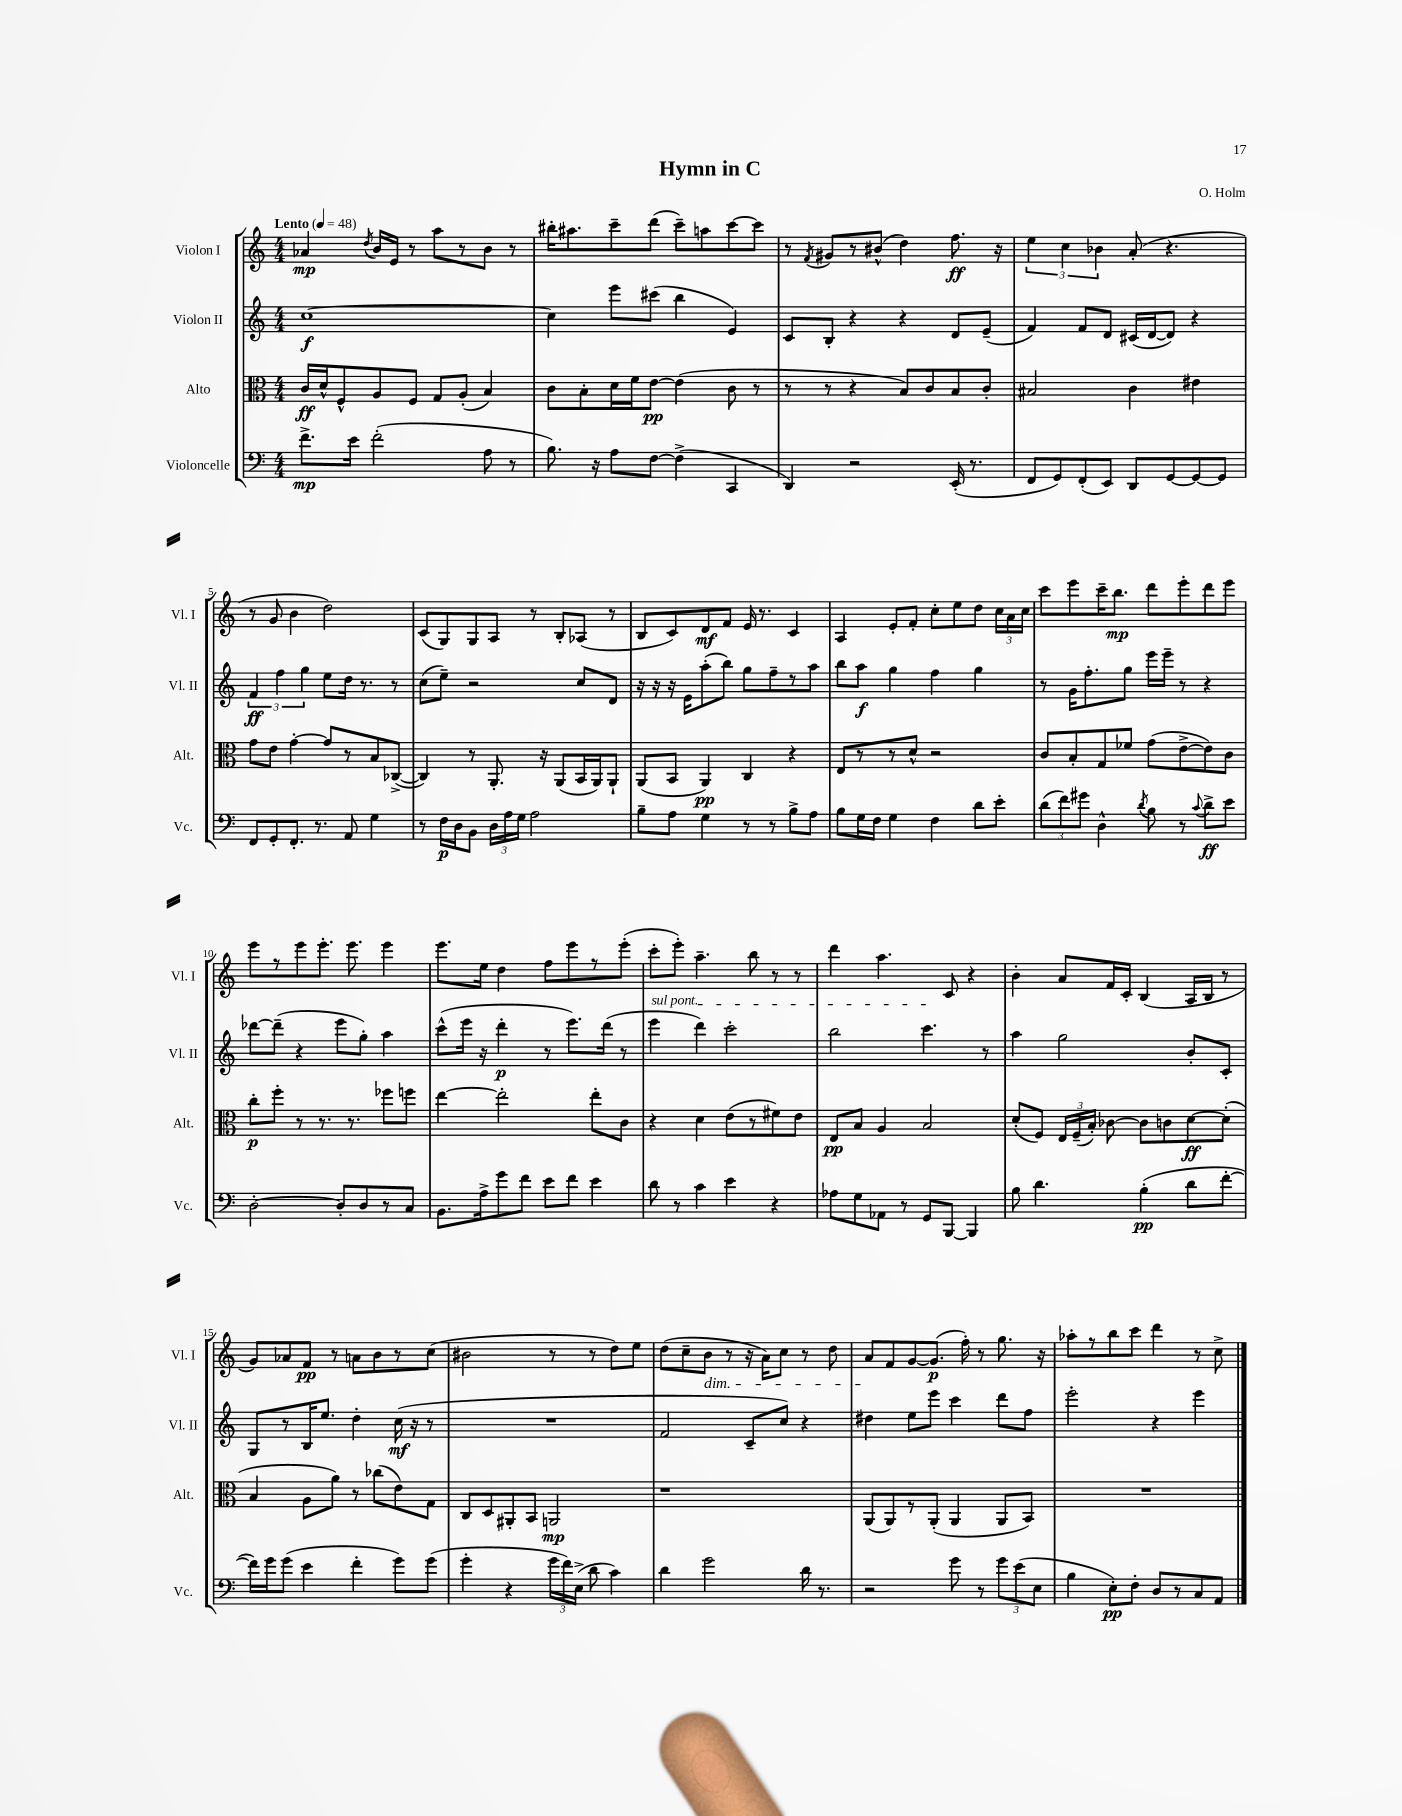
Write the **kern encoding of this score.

**kern	**dynam	**kern	**dynam	**kern	**dynam	**kern	**dynam
*part4	*part4	*part3	*part3	*part2	*part2	*part1	*part1
*staff4	*staff4	*staff3	*staff3	*staff2	*staff2	*staff1	*staff1
*I"Violoncelle	*	*I"Alto	*	*I"Violon II	*	*I"Violon I	*
*I'Vc.	*	*I'Alt.	*	*I'Vl. II	*	*I'Vl. I	*
*clefF4	*	*clefC3	*	*clefG2	*	*clefG2	*
*k[]	*	*k[]	*	*k[]	*	*k[]	*
*M4/4	*	*M4/4	*	*M4/4	*	*M4/4	*
*MM48	*	*MM48	*	*MM48	*	*MM48	*
=1	=1	=1	=1	=1	=1	=1	=1
!	!	!	!	!	!	!LO:TX:a:B:t=Lento	!
8.f^\L	mp	16c/LL	ff	[1cc	f	4a-X/	mp
.	.	16d^^/J	.	.	.	.	.
.	.	8F^^/	.	.	.	.	.
16e\Jk	.	.	.	.	.	.	.
.	.	.	.	.	.	8qdd/	.
(2f'\	.	8A/	.	.	.	16b/LL	.
.	.	.	.	.	.	16e/JJ	.
.	.	8F/J	.	.	.	8r	.
.	.	8G/L	.	.	.	8aa\L	.
.	.	(8A'/J	.	.	.	8r	.
8A\	.	4B/)	.	.	.	8b\J	.
8r	.	.	.	.	.	8r	.
=2	=2	=2	=2	=2	=2	=2	=2
8.B\)	.	8c\L	.	4cc\]	.	16bb#X'\KL	.
.	.	.	.	.	.	8.aa#X\	.
.	.	8B'\	.	.	.	.	.
16r	.	.	.	.	.	.	.
8A\L	.	16d\L	.	8eee\L	.	8ccc~\	.
.	.	16f\J	.	.	.	.	.
[8F\J	.	[8e\J	pp	(8ccc#X\J	.	(8ddd\J	.
(4F^\]	.	(4e\]	.	4bb\	.	8ccc~\L)	.
.	.	.	.	.	.	8aan\	.
4CC/	.	8c\	.	4e/)	.	[8ccc\	.
.	.	8r	.	.	.	8ccc\J]	.
=3	=3	=3	=3	=3	=3	=3	=3
4DD/)	.	8r	.	8c/L	.	8r	.
.	.	.	.	.	.	8qf/	.
.	.	8r	.	8B'/J	.	8g#X/L	.
2r	.	4r	.	4r	.	8r	.
.	.	.	.	.	.	(8b#X^^/J	.
.	.	8B/L)	.	4r	.	4dd\)	.
.	.	8c/	.	.	.	.	.
(16EE'/	.	8B/	.	8d/L	.	8.ff\	ff
8.r	.	.	.	.	.	.	.
.	.	8c'/J	.	(8e~/J	.	.	.
.	.	.	.	.	.	16r	.
=4	=4	=4	=4	=4	=4	=4	=4
8FF/L	.	2B#X/	.	4f/)	.	6ee\	.
8GG/)	.	.	.	.	.	.	.
.	.	.	.	.	.	6cc\	.
(8FF'/	.	.	.	8f/L	.	.	.
.	.	.	.	.	.	6b-X\	.
8EE/J)	.	.	.	8d/J	.	.	.
8DD/L	.	4c\	.	(16c#X/LL	.	(8a'/	.
.	.	.	.	[16d/J	.	.	.
[8GG/	.	.	.	8d/J])	.	4.r	.
8GG/_	.	4e#X\	.	4r	.	.	.
8GG/J]	.	.	.	.	.	.	.
!!LO:LB:g=z
=5	=5	=5	=5	=5	=5	=5	=5
8FF/L	.	8g\L	.	6f/	ff	8r	.
8GG'/	.	8e\J	.	.	.	8g/	.
.	.	.	.	6ff\	.	.	.
8.FF'/J	.	[4g'\	.	.	.	4b\	.
.	.	.	.	6gg\	.	.	.
8.r	.	.	.	.	.	.	.
.	.	8g/L]	.	8ee\L	.	2dd\)	.
8AA/	.	8r	.	16dd\Jk	.	.	.
.	.	.	.	8.r	.	.	.
4G\	.	8B/	.	.	.	.	.
.	.	([8C-X^/J	.	8r	.	.	.
=6	=6	=6	=6	=6	=6	=6	=6
8r	.	4C-/])	.	(8cc\L	.	(8c/L	.
16F\LL	p	.	.	8ee~\J)	.	8G/)	.
16D\J	.	.	.	.	.	.	.
8BB\J	.	8r	.	2r	.	8G/	.
24D\LL	.	8.AA'/	.	.	.	8A/J	.
24A\	.	.	.	.	.	.	.
24G\JJ	.	.	.	.	.	.	.
2A\	.	.	.	.	.	8r	.
.	.	16r	.	.	.	.	.
.	.	(8AA/L	.	.	.	8B'/L	.
.	.	16BB/L	.	8cc/L	.	(8A-X/J	.
.	.	16AA/J)	.	.	.	.	.
.	.	8AA`/J	.	8d/J	.	8r	.
=7	=7	=7	=7	=7	=7	=7	=7
8B~\L	.	(8AA/L	.	16r	.	8B/L	.
.	.	.	.	16r	.	.	.
8A\J	.	8BB/J	.	16r	.	8c/)	.
.	.	.	.	16e\KL	.	.	.
4G\	.	4AA/)	pp	(8aa'\	.	8d/	mf
.	.	.	.	8bb\J)	.	8f/J	.
8r	.	4C/	.	8gg\L	.	16e/	.
.	.	.	.	.	.	8.r	.
8r	.	.	.	8ff~\	.	.	.
8B^\L	.	4r	.	8r	.	4c/	.
8A\J	.	.	.	8aa\J	.	.	.
=8	=8	=8	=8	=8	=8	=8	=8
8B\L	.	8E/L	.	8bb\L	.	4A/	.
16G\L	.	8r	.	8aa\J	f	.	.
16F\JJ	.	.	.	.	.	.	.
4G\	.	8r	.	4gg\	.	8e'/L	.
.	.	8d^^/J	.	.	.	8f'/J	.
4F\	.	2r	.	4ff\	.	8cc'\L	.
.	.	.	.	.	.	8ee\	.
8d\L	.	.	.	4gg\	.	8dd\J	.
8e'\J	.	.	.	.	.	24cc\LL	.
.	.	.	.	.	.	24a\	.
.	.	.	.	.	.	24cc\JJ	.
=9	=9	=9	=9	=9	=9	=9	=9
(12d\L	.	8c/L	.	8r	.	8ccc\L	.
12f\)	.	.	.	.	.	.	.
.	.	8B'/	.	16g\KL	.	8eee\	.
12g#X\J	.	.	.	.	.	.	.
.	.	.	.	8.ff'\	.	.	.
4D^^\	.	8G/	.	.	.	16ccc~\K	.
.	.	.	.	.	.	8.bb\J	mp
.	.	8f-X/J	.	8gg\J	.	.	.
8qd/	.	.	.	.	.	.	.
8B\	.	(8g\L	.	16eee\LL	.	8ddd\L	.
.	.	.	.	16eee~\JJ	.	.	.
8r	.	[8e^\	.	8r	.	8eee'\	.
8qqc/	.	.	.	.	.	.	.
8d^\L	ff	8e\])	.	4r	.	8ddd\	.
8e\J	.	8c\J	.	.	.	8eee\J	.
!!LO:LB:g=z
=10	=10	=10	=10	=10	=10	=10	=10
[2D'\	.	8cc'\L	p	[8ddd-X\L	.	8eee\L	.
.	.	8ff'\J	.	(8ddd-~\J]	.	8r	.
.	.	8r	.	4r	.	8eee\	.
.	.	8.r	.	.	.	8.eee'\J	.
8D'/L]	.	.	.	8eee\L	.	.	.
.	.	8.r	.	.	.	8.eee\	.
8D/	.	.	.	8gg'\J)	.	.	.
8r	.	8ff-X\L	.	4aa\	.	4eee\	.
8C/J	.	8ffn\J	.	.	.	.	.
=11	=11	=11	=11	=11	=11	=11	=11
8.BB\L	.	[4ee\	.	(8ccc^^\L	.	8.eee\L	.
.	.	.	.	16eee\Jk	.	.	.
16A^\k	.	.	.	16r	.	16ee\Jk	.
8g\	.	2ee'\]	.	4ddd'\	p	4dd\	.
8f\J	.	.	.	.	.	.	.
8e\L	.	.	.	8r	.	8ff\L	.
8f\J	.	.	.	8.eee\L)	.	8eee\	.
4e\	.	8ee'\L	.	.	.	8r	.
.	.	.	.	(16ddd\Jk	.	.	.
.	.	8c\J	.	8r	.	(8eee'\J	.
=12	=12	=12	=12	=12	=12	=12	=12
!	!	!	!	!LO:TX:a:i:t=sul pont.	!	!	!
8d\	.	4r	.	4eee\	.	8ccc'\L	.
8r	.	.	.	.	.	8eee'\J)	.
4c\	.	4d\	.	4ddd\)	.	4.aa~\	.
4e\	.	(8e\L	.	2ccc'\	.	.	.
.	.	8r	.	.	.	8bb\	.
4r	.	8f#X\)	.	.	.	8r	.
.	.	8e\J	.	.	.	8r	.
=13	=13	=13	=13	=13	=13	=13	=13
8A-X\L	.	8E/L	pp	2bb\	.	4ddd\	.
8G\	.	8B/J	.	.	.	.	.
8AA-X\J	.	4A/	.	.	.	4.aa\	.
8r	.	.	.	.	.	.	.
8GG/L	.	2B/	.	4.ccc\	.	.	.
[8BBB/J	.	.	.	.	.	8c/	.
4BBB/]	.	.	.	.	.	4r	.
.	.	.	.	8r	.	.	.
=14	=14	=14	=14	=14	=14	=14	=14
8B\	.	(8d'/L	.	4aa\	.	4b'\	.
4.d\	.	8F/J)	.	.	.	.	.
.	.	24E/LL	.	2gg\	.	8a/L	.
.	.	(24F~/	.	.	.	.	.
.	.	24B'/JJ)	.	.	.	.	.
.	.	[8c-X\	.	.	.	16f/L	.
.	.	.	.	.	.	16c'/JJ	.
(4B'\	pp	8c-\L]	.	.	.	(4B/	.
.	.	8cn\	.	.	.	.	.
8d\L	.	[8d\	ff	8b'/L	.	16A/LL	.
.	.	.	.	.	.	16B/JJ	.
[8f'\J	.	(8d'\J]	.	8c'/J	.	8r	.
!!LO:LB:g=z
=15	=15	=15	=15	=15	=15	=15	=15
16f\LL])	.	4B/	.	8G/L	.	8g/L)	.
16g\J	.	.	.	.	.	.	.
(8g\J	.	.	.	8r	.	8a-X/	.
4e\	.	8A\L	.	16B/K	.	8f/J	pp
.	.	.	.	8.ee/J	.	.	.
.	.	8a\J)	.	.	.	8r	.
4f'\	.	8r	.	4dd'\	.	8an\L	.
.	.	(8cc-X\L	.	.	.	8b\	.
8g\L)	.	8e\)	.	(16cc\	mf	8r	.
.	.	.	.	16r	.	.	.
(8g\J	.	8G\J	.	8r	.	(8cc\J	.
=16	=16	=16	=16	=16	=16	=16	=16
4g'\	.	8C/L	.	1r	.	2b#X\	.
.	.	8D/	.	.	.	.	.
4r	.	8AA#X'/	.	.	.	.	.
.	.	8BB/J	.	.	.	.	.
24g\LL	.	2AAn/	mp	.	.	8r	.
24f\)	.	.	.	.	.	.	.
(24E^\JJ	.	.	.	.	.	.	.
8d\	.	.	.	.	.	8r	.
4c\)	.	.	.	.	.	8dd\L)	.
.	.	.	.	.	.	8ee\J	.
=17	=17	=17	=17	=17	=17	=17	=17
4d\	.	1r	.	2f/	.	(8dd\L	.
.	.	.	.	.	.	8cc~\	.
!	!	!	!	!	!	!LO:TX:b:i:t=dim.	!
2g\	.	.	.	.	.	8b\J	.
.	.	.	.	.	.	8r	.
.	.	.	.	8c~/L	.	16r	.
.	.	.	.	.	.	16a\KL)	.
.	.	.	.	8cc/J)	.	8cc\J	.
16d\	.	.	.	4r	.	8r	.
8.r	.	.	.	.	.	.	.
.	.	.	.	.	.	8dd\	.
=18	=18	=18	=18	=18	=18	=18	=18
2r	.	(8AA/L	.	4dd#X\	.	8a/L	.
.	.	8AA/)	.	.	.	8f/	.
.	.	8r	.	8ee\L	.	[8g/	.
.	.	(8AA'/J	.	8eee\J	.	(8.g/J]	p
8g\	.	4AA/	.	4ccc\	.	.	.
.	.	.	.	.	.	16ff'\)	.
8r	.	.	.	.	.	8r	.
12g\L	.	8AA/L	.	8ddd\L	.	8.gg\	.
(12e\	.	.	.	.	.	.	.
.	.	8BB/J)	.	8ff\J	.	.	.
12E\J	.	.	.	.	.	.	.
.	.	.	.	.	.	16r	.
=19	=19	=19	=19	=19	=19	=19	=19
4B\	.	1r	.	2eee'\	.	8aa-X'\L	.
.	.	.	.	.	.	8r	.
8E'\L)	pp	.	.	.	.	8bb\	.
8F'\J	.	.	.	.	.	8ccc\J	.
8D/L	.	.	.	4r	.	4ddd\	.
8r	.	.	.	.	.	.	.
8C/	.	.	.	4eee\	.	8r	.
8AA/J	.	.	.	.	.	8cc^\	.
==	==	==	==	==	==	==	==
*-	*-	*-	*-	*-	*-	*-	*-
